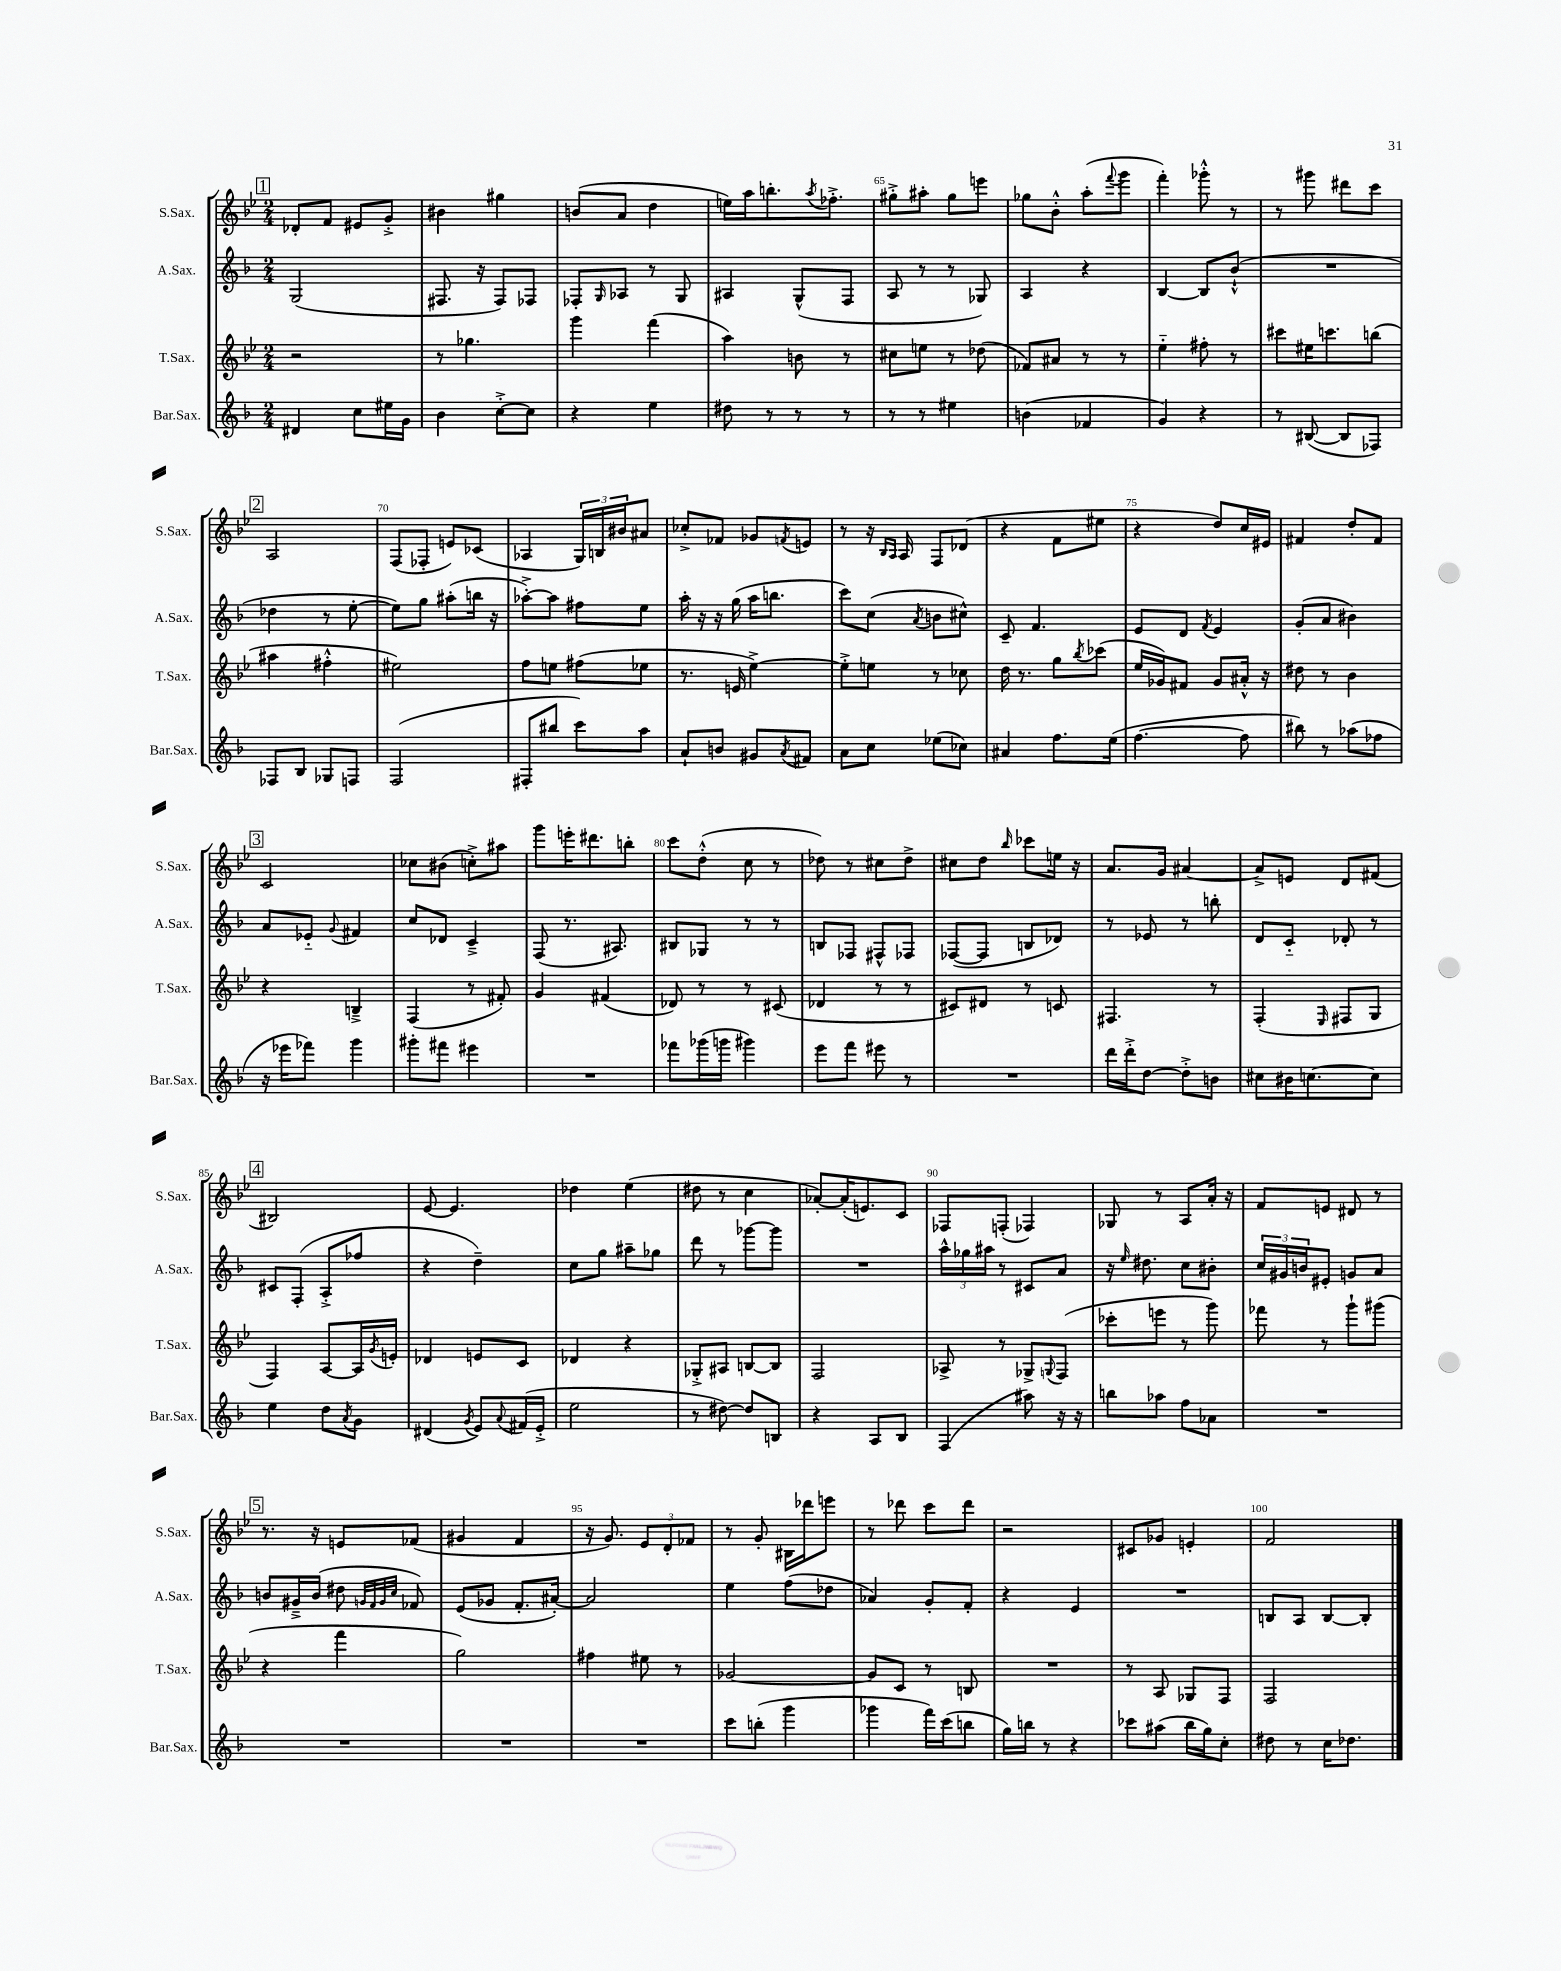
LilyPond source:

<<
\new StaffGroup <<
\new Staff = "s0" \with { instrumentName = "S.Sax." shortInstrumentName = "S.Sax." } {
    \clef treble \key bes \major \numericTimeSignature \time 2/4
    \mark \markup { \box "1" } des'8-. f'8 eis'8 g'8-.-> |
    bis'4 gis''4 |
    b'8( a'8 d''4 |
    e''16) a''16 b''8.-. \acciaccatura { a''8 } fes''8.-.-> |
    gis''8-.-> ais''8-. gis''8 e'''8 |
    ges''8 bes'8-.-^ a''8-.( \appoggiatura { f'''8 } g'''8 |
    f'''4-.) ges'''8-.-^ r8 |
    r8 gis'''8 dis'''8 c'''8 |
    \mark \markup { \box "2" } a2 |
    f8( fes8-. e'8) ces'8( |
    aes4 \tuplet 3/2 { g16) b16 bis'16 } ais'8 |
    ces''8-.-> fes'8 ges'8 \acciaccatura { f'8 } e'8 |
    r8 r16 \grace { bes16 a16 } a16 f8 des'8( |
    r4 f'8 eis''8 |
    r4 d''8) c''16 eis'16 |
    fis'4 d''8-. fis'8 |
    \mark \markup { \box "3" } c'2 |
    ces''8 bis'8( c''8-.->) ais''8 |
    g'''8 e'''16-. dis'''8. b''8-. |
    c'''8 d''8-.-^( c''8 r8 |
    des''8) r8 cis''8 des''8-> |
    cis''8 d''8 \grace { bes''16 } ces'''8 e''16 r16 |
    a'8. g'16 ais'4~ |
    ais'8-> e'8 d'8 fis'8( |
    \mark \markup { \box "4" } bis2) |
    ees'8~ ees'4. |
    des''4 ees''4( |
    dis''8 r8 c''4 |
    aes'8~-.) aes'16-.( e'8.) c'8 |
    fes8 f8-.( fes4) |
    ges8 r8 a8 a'16-. r16 |
    f'8 e'8 dis'8 r8 |
    \mark \markup { \box "5" } r8. r16 e'8 fes'8( |
    gis'4 f'4 |
    r16 g'8.) \tuplet 3/2 { ees'8 d'8-. fes'8 } |
    r8 g'8-. bis16 des'''16 e'''8 |
    r8 des'''8 c'''8 des'''8 |
    r2 |
    cis'8 ges'8 e'4-. |
    f'2 \bar "|." |
}
\new Staff = "s1" \with { instrumentName = "A.Sax." shortInstrumentName = "A.Sax." } {
    \clef treble \key f \major \numericTimeSignature \time 2/4
    \mark \markup { \box "1" } g2( |
    fis8. r16 fis8) fes8 |
    fes8-. \grace { g16 } aes8 r8 g8 |
    ais4 g8-^( f8 |
    a8 r8 r8 ges8) |
    a4 r4 |
    bes4~ bes8 bes'8-!-^( |
    R2 |
    \mark \markup { \box "2" } des''4 r8 e''8~-. |
    e''8) g''8 ais''8-.( b''16 r16 |
    aes''8~-.->) aes''8 fis''8 e''8 |
    a''16-. r16 r16 g''16( a''16 b''8. |
    c'''8) c''8( \acciaccatura { a'8 } b'8 cis''8-^) |
    c'8-- f'4. |
    e'8 d'8 \acciaccatura { f'8 } e'4 |
    g'8-.( a'8 bis'4) |
    \mark \markup { \box "3" } a'8 ees'8-_ \appoggiatura { g'8 } fis'4 |
    c''8 des'8 c'4---> |
    f8( r8. ais8.) |
    bis8 ges8 r8 r8 |
    b8 fes8 fis8-^ fes8 |
    fes8~( fes8 b8 des'8) |
    r8 ees'8 r8 b''8-. |
    d'8 c'8-_ des'8-. r8 |
    \mark \markup { \box "4" } cis'8 f8-.( a8-.-> fes''8 |
    r4 d''4--) |
    c''8 g''8 ais''8-- ges''8 |
    d'''8 r8 ges'''8~ ges'''8 |
    R2 |
    \tuplet 3/2 { a''16-^ ges''16 ais''16 } r8 cis'8 a'8 |
    r16 \grace { e''16 } dis''8. c''8 bis'8-. |
    \tuplet 3/2 { c''16 gis'16 b'16 } eis'8-. g'8 a'8 |
    \mark \markup { \box "5" } b'8 gis'16---> b'16( dis''8 \grace { g'32 f'32 g'32 c''32 } fes'8) |
    e'8( ges'8 f'8.-. ais'16~-.) |
    ais'2 |
    e''4 f''8( des''8 |
    aes'4) g'8-. f'8-. |
    r4 e'4 |
    R2 |
    b8 a8 b8~ b8-. \bar "|." |
}
\new Staff = "s2" \with { instrumentName = "T.Sax." shortInstrumentName = "T.Sax." } {
    \clef treble \key bes \major \numericTimeSignature \time 2/4
    \mark \markup { \box "1" } r2 |
    r8 ges''4. |
    g'''4 f'''4( |
    a''4) b'8 r8 |
    cis''8 e''8 r8 des''8( |
    fes'8) ais'8 r8 r8 |
    ees''4-_ fis''8-. r8 |
    cis'''8 eis''16 c'''8. b''8( |
    \mark \markup { \box "2" } ais''4 fis''4-.-^ |
    eis''2) |
    f''8 e''8 fis''8( ees''8 |
    r8. e'16 ees''4~->) |
    ees''8-.-> e''8 r8 ces''8 |
    d''16 r8. g''8 \acciaccatura { bes''8 } ces'''8( |
    ees''16 ges'16) fis'8 ges'8 ais'16-.-^ r16 |
    dis''8 r8 bes'4 |
    \mark \markup { \box "3" } r4 b4---> |
    f4( r8 fis'8-.) |
    g'4 fis'4( |
    des'8) r8 r8 cis'8( |
    des'4 r8 r8 |
    cis'8) dis'8 r8 c'8 |
    fis4. r8 |
    f4-.( \grace { ees16 } fis8 g8 |
    \mark \markup { \box "4" } f4) a8~ a16 \acciaccatura { g'8 } e'16-. |
    des'4 e'8 c'8 |
    des'4 r4 |
    ges8-.-> ais8 b8~ b8 |
    f2 |
    aes8-> r8 ges8-> \appoggiatura { g8 } f8( |
    ces'''8-. e'''8 r8 g'''8) |
    fes'''8 r8 g'''8-! gis'''8( |
    \mark \markup { \box "5" } r4 f'''4 |
    g''2) |
    fis''4 eis''8 r8 |
    ges'2~ |
    ges'8 c'8 r8 b8 |
    R2 |
    r8 a8 ges8 f8 |
    f2 \bar "|." |
}
\new Staff = "s3" \with { instrumentName = "Bar.Sax." shortInstrumentName = "Bar.Sax." } {
    \clef treble \key f \major \numericTimeSignature \time 2/4
    \mark \markup { \box "1" } dis'4 c''8 eis''16 g'16 |
    bes'4 c''8~-.-> c''8 |
    r4 e''4 |
    dis''8 r8 r8 r8 |
    r8 r8 eis''4 |
    b'4( fes'4 |
    g'4) r4 |
    r8 bis8~( bis8 fes8) |
    \mark \markup { \box "2" } fes8 bes8 ges8 f8 |
    f2( |
    fis8-. bis''8 c'''8) a''8 |
    a'8-! b'8 gis'8 \acciaccatura { a'8 } fis'8 |
    a'8 c''8 ees''8( ces''8) |
    ais'4 f''8. e''16( |
    f''4.~ f''8 |
    bis''8) r8 aes''8( fes''8 |
    \mark \markup { \box "3" } r16 ees'''16 fes'''8) g'''4 |
    gis'''8-. fis'''8 eis'''4 |
    R2 |
    fes'''8 ges'''16( g'''16 gis'''4) |
    e'''8 f'''8 eis'''8 r8 |
    R2 |
    d'''16 d'''16-.-> d''8~ d''8-.-> b'8 |
    cis''8 bis'16 c''8.~ c''8 |
    \mark \markup { \box "4" } e''4 d''8 \acciaccatura { a'8 } g'8 |
    dis'4( \acciaccatura { g'8 } e'8) \appoggiatura { a'8 } fis'16( e'16-.-> |
    e''2 |
    r8 dis''8~) dis''8 b8 |
    r4 a8 bes8 |
    f4( ais''8) r16 r16 |
    b''8 aes''8 f''8 aes'8 |
    R2 |
    \mark \markup { \box "5" } R2 |
    R2 |
    R2 |
    c'''8 b''8-.( g'''4 |
    ges'''4 f'''16) c'''16( b''8 |
    g''16) b''16 r8 r4 |
    ces'''8 ais''8( bes''16 g''16) c''8-. |
    dis''8 r8 c''16 des''8. \bar "|." |
}
>>
>>
\layout { \context { \Score currentBarNumber = #61 \override BarNumber.break-visibility = ##(#f #t #t) barNumberVisibility = #(every-nth-bar-number-visible 5) } }
